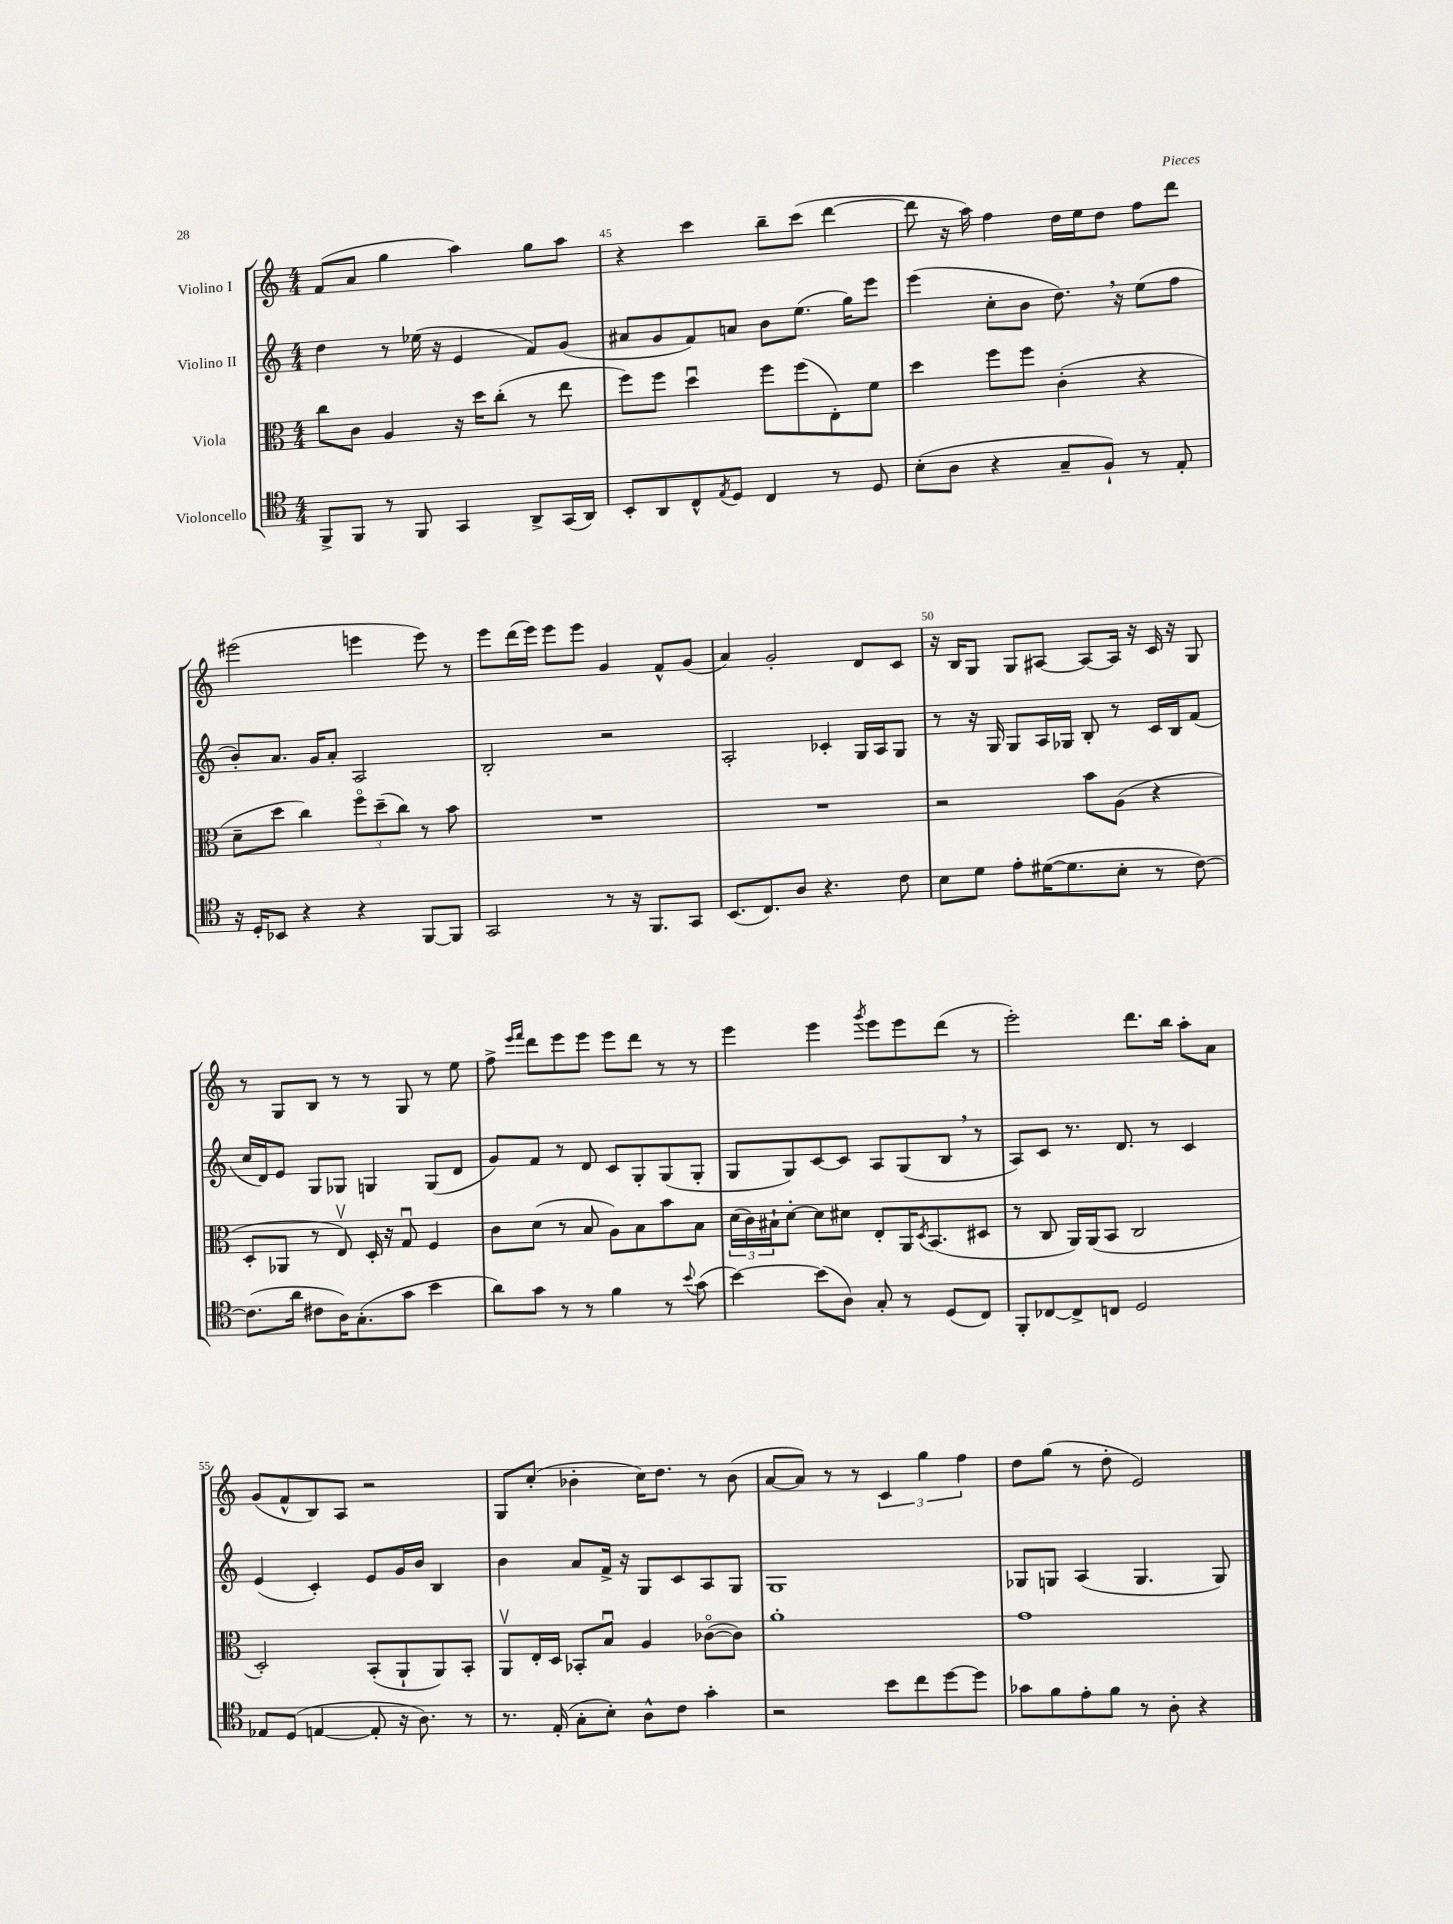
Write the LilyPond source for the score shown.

<<
\new StaffGroup <<
\new Staff = "s0" \with { instrumentName = "Violino I" } {
    \clef treble \key c \major \numericTimeSignature \time 4/4
    f'8( a'8 g''4 a''4) g''8 a''8 |
    r4 c'''4 b''8-- c'''8( d'''4~ |
    d'''8 r16 a''16) f''4 d''16 e''16 d''8 f''8 d'''8 |
    eis'''2( e'''4 e'''8) r8 |
    e'''8 d'''16( e'''16) e'''8 e'''8 g'4 f'8-^ g'8( |
    a'4) g'2-. d'8 c'8 |
    r16 b16 g8 g8 ais8~ ais8~ ais16 r16 c'16 r16 g8 |
    r8 g8 b8 r8 r8 g8 r8 e''8 |
    f''8-> \grace { e'''16 f'''16 } d'''8 e'''8 e'''8 e'''8 d'''8 r8 r8 |
    e'''4 e'''4 \acciaccatura { g'''8 } e'''8 e'''8 d'''8( r8 |
    e'''2-.) d'''8. b''16 a''8-. a'8 |
    g'8( f'8-^ b8) a8 r2 |
    g8 c''8-.( bes'4-. c''16) d''8. r8 bes'8( |
    a'8~ a'8) r8 r8 \tuplet 3/2 { c'4 g''4 f''4 } |
    d''8 g''8( r8 d''8-. e'2) \bar "|." |
}
\new Staff = "s1" \with { instrumentName = "Violino II" } {
    \clef treble \key c \major \numericTimeSignature \time 4/4
    d''4 r8 ees''16( r16 e'4 f'8) g'8( |
    ais'8 g'8 f'8) a'8 b'8 e''8.( g''16) e'''8 |
    e'''4( c''8-. b'8 d''8.) \breathe r16 e''8( f''8 |
    b'8-.) a'8. g'16 a'8-. a2 |
    b2-. r2 |
    a2-. ces'4-. g16 a16 g8 |
    r8 r16 g16 g8 a16 ges16 b8-. r8 c'16 b16 f'8( |
    c''16 d'16) e'8 g8 ges8 g4 g8( d'8 |
    g'8) f'8 r8 d'8 c'8 g8-. g8( g8-. |
    g8 g8) c'8~ c'8 a8 g8( b8 \breathe r8 |
    a8) c'8 r8. d'8. r8 c'4 |
    e'4( c'4-.) e'8 g'16 b'16 b4 |
    b'4 a'8 f'16-> r16 g8 c'8 a8 g8 |
    g1 |
    ges8 g8 a4( g4. g8) \bar "|." |
}
\new Staff = "s2" \with { instrumentName = "Viola" } {
    \clef alto \key c \major \numericTimeSignature \time 4/4
    c''8 c'8 a4 r16 d''16 c''8-.( r8 e''8 |
    f''8) f''8 d''4\downbow f''8 f''8( e8-.) f'8 |
    d''4 f''8 f''8 c'4-.( r4 |
    d'8-- d''8 c''4) \tuplet 3/2 { f''8\flageolet d''8--( c''8) } r8 b'8 |
    R1 |
    R1 |
    r2 b'8 a8( r4 |
    d8-. aes,8 r8 e8\upbow) d16-. r16 g8\downbow f4 |
    c'8 d'8( r8 b8 a8) b8 b'8 b8 |
    \tuplet 3/2 { d'16( c'16) bis16-! } d'8~-. d'8 dis'8 e8-. a,16 \acciaccatura { d8 } b,8.( dis8 |
    r8 c8 a,16) a,16( b,8 c2 |
    d2-.) b,8-.( a,8-! a,8) b,8-. |
    a,8\upbow e16-. d16 bes,8-. b8\downbow a4 ces'8~\flageolet( ces'8) |
    a'1-. |
    g'1 \bar "|." |
}
\new Staff = "s3" \with { instrumentName = "Violoncello" } {
    \clef tenor \key c \major \numericTimeSignature \time 4/4
    f,8-> f,8 r8 f,8 g,4 a,8-> g,16( a,16) |
    b,8-. a,8 c8-^ \acciaccatura { e8 } d8 c4 r8 d8 |
    b8-.( a8 r4 g8-- f8-!) r8 e8-. |
    r16 d16-. bes,8 r4 r4 f,8~ f,8 |
    g,2 r8 r16 f,8. g,8 |
    b,8.( c8.) a8 r4. c'8 |
    b8 d'8 e'8-. dis'16~( dis'8. b8-. r8 c'8~) |
    c'8.( a'16 cis'8 a16) g8.-.( g'8 b'4 |
    a'8) g'8 r8 r8 f'4 r8 \appoggiatura { b'8 } g'8( |
    b'4~) b'8( a8) g8-. r8 d8( c8) |
    f,8-. ces8~ ces8-> c8 d2 |
    ees8 d8( e4~ e8-. r16 a8.) r8 |
    r8. e16-.( g8-. b8-.) a8-^ c'8 g'4-. |
    r2 b'8 c''8 d''8~ d''8 |
    ges'8 f'8 e'8-. f'8 r8 a8-. r4 \bar "|." |
}
>>
>>
\layout { \context { \Score currentBarNumber = #44 \override BarNumber.break-visibility = ##(#f #t #t) barNumberVisibility = #(every-nth-bar-number-visible 5) } }
